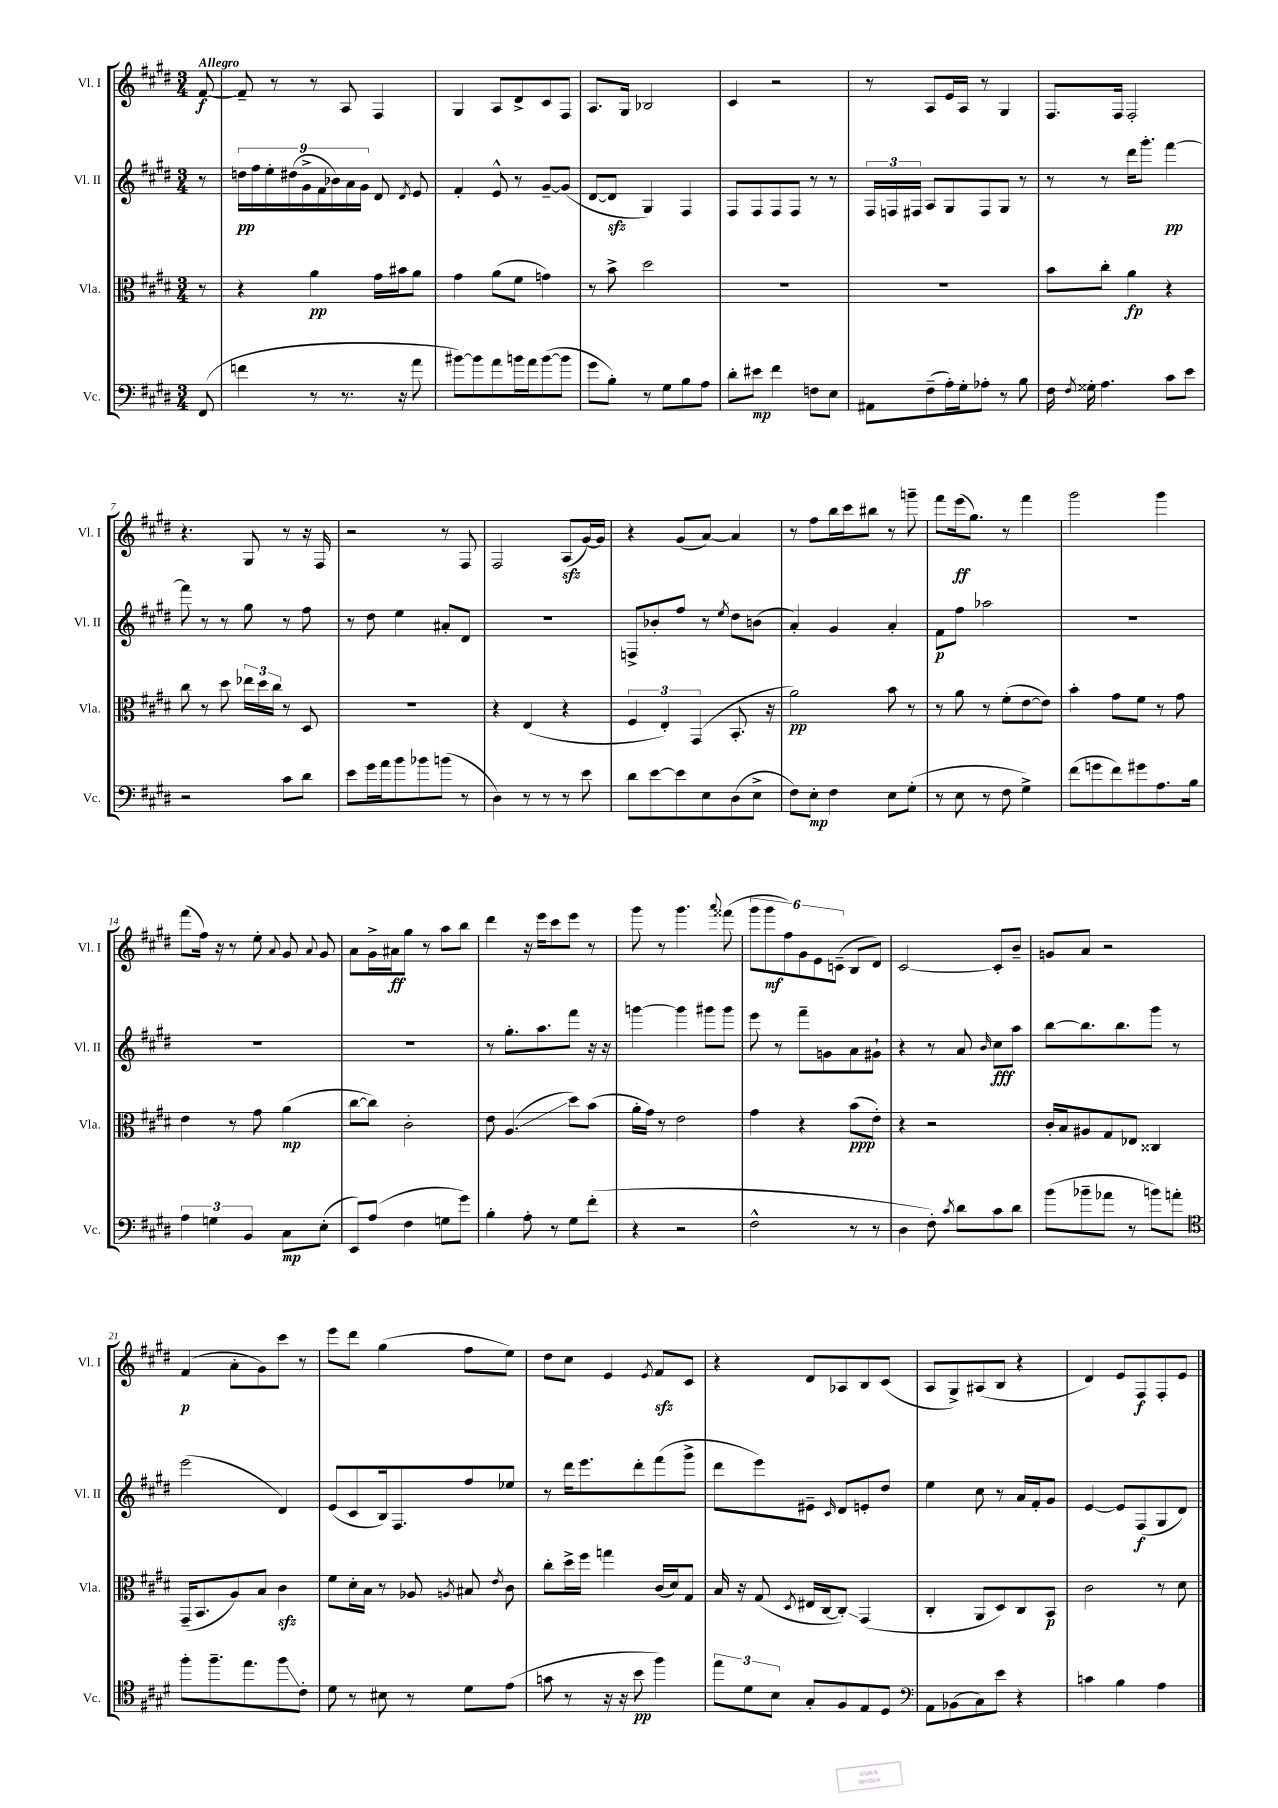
<<
\new StaffGroup <<
\new Staff = "s0" \with { instrumentName = "Vl. I" shortInstrumentName = "Vl. I" } {
    \clef treble \key e \major \numericTimeSignature \time 3/4 \partial 8 \tempo "Allegro"
    \autoBeamOff fis'8~\f |
    fis'8-- r8 r8 a8 fis4 |
    gis4 a8[ dis'8-> cis'8 fis8] |
    a8.[ gis16] bes2 |
    cis'4 r2 |
    r8 a8[ e'16 a16] r8 gis4 |
    fis8.[ fis16] fis2-. |
    r4. gis8 r8 r16 fis16 |
    r2 r8 fis8 |
    fis2 a8[\sfz( gis'16~) gis'16] |
    r4 gis'8[( a'8]~) a'4 |
    r8 fis''8[ b''16 cis'''16 bis''8] r8 g'''8-- |
    fis'''8[ e'''16\ff( gis''8.]) r8 fis'''4 |
    gis'''2 gis'''4 |
    fis'''8[( fis''16]) r16 r8 e''8-. \appoggiatura { a'8 } gis'8 \appoggiatura { a'8 } gis'8 |
    a'8[ gis'16-> ais'16\ff gis''8] r8 a''8[ b''8] |
    dis'''4 r16 e'''16[ cis'''8 e'''8] r8 |
    gis'''8 r8 gis'''4. \appoggiatura { a'''8 } fisis'''8( |
    \tuplet 6/4 { gis'''8[ gis'''8\mf fis''8) gis'8 e'8 c'8]--( } b8[ dis'8]) |
    cis'2~ cis'8[-. b'8]-- |
    g'8[ a'8] r2 |
    fis'4\p( a'8[-. gis'8) cis'''8] r8 |
    e'''8[ dis'''8] gis''4( fis''8[ e''8]) |
    dis''8[ cis''8] e'4 \acciaccatura { e'8 } fis'8[\sfz cis'8] |
    r4 dis'8[ aes8 b8 cis'8]( |
    a8[ gis8->) ais8( b8] r4 |
    dis'4) e'8[ fis8\f fis8-. e'8] \bar "|." |
}
\new Staff = "s1" \with { instrumentName = "Vl. II" shortInstrumentName = "Vl. II" } {
    \clef treble \key e \major \numericTimeSignature \time 3/4 \partial 8
    \autoBeamOff r8 |
    \tuplet 9/8 { d''16[\pp fis''16 e''16-. dis''16( gis'16-> fis'16 bes'16) a'16 gis'16] } dis'8 \acciaccatura { dis'8 } e'8 |
    fis'4-. e'8-^ r8 gis'8[~-- gis'8]( |
    dis'8[~ dis'8]\sfz gis4) fis4 |
    fis8[ fis8 fis8 fis8] r8 r8 |
    \tuplet 3/2 { fis16[ f16 fis16] } a8[ gis8 fis8 gis8] r8 |
    r8 r8 dis'''16[ gis'''8.]-. fis'''4~\pp |
    fis'''8 r8 r8 gis''8 r8 fis''8 |
    r8 dis''8 e''4 ais'8[-. dis'8] |
    R2. |
    f8[-> bes'8-. fis''8] r8 \acciaccatura { e''8 } dis''8[ b'8]( |
    a'4-.) gis'4 a'4-. |
    fis'8[\p fis''8] aes''2 |
    R2. |
    R2. |
    R2. |
    r8 gis''8.[-. a''8. fis'''8] r16 r16 |
    g'''4~ g'''4 gis'''8[ gis'''8] |
    e'''8 r8 fis'''8[-- g'8 a'8 gis'8]-! |
    r4 r8 a'8 \grace { b'16 } cis''8[\fff a''8] |
    b''8[~ b''8. b''8. gis'''8] r8 |
    e'''2( dis'4) |
    e'8[( cis'8 b16) fis8. fis''8 ees''8] |
    r8 dis'''16[ e'''8. dis'''8-. fis'''8( gis'''8]-> |
    dis'''8[ e'''8) eis'8]-- \grace { cis'16 } dis'8[ e'8-. dis''8] |
    e''4 cis''8 r8 a'16[ fis'16-. gis'8] |
    e'4~ e'8[ fis8\f( gis8 dis'8]) \bar "|." |
}
\new Staff = "s2" \with { instrumentName = "Vla." shortInstrumentName = "Vla." } {
    \clef alto \key e \major \numericTimeSignature \time 3/4 \partial 8
    \autoBeamOff r8 |
    r4 a'4\pp gis'16[ bis'16 a'8] |
    gis'4 a'8[( fis'8] g'4) |
    r8 b'8-> dis''2 |
    R2. |
    R2. |
    b'8[ cis''8]-. a'4\fp r4 |
    cis''8 r8 dis''8 \tuplet 3/2 { ees''16[ dis''16 cis''16] } r8 dis8 |
    R2. |
    r4 e4( r4 |
    \tuplet 3/2 { fis4 e4-.) gis,4( } b,8.-. r16 |
    a'2\pp) b'8 r8 |
    r8 a'8 r8 fis'8[-.( e'8~ e'8]) |
    b'4-. gis'8[ fis'8] r8 gis'8 |
    e'4 r8 gis'8 a'4\mp( |
    cis''8[~ cis''8]) cis'2-. |
    e'8 a4.\glissando( dis''8[) b'8]( |
    a'16[-. gis'16]) r8 e'2 |
    gis'4 r4 b'8[\ppp( e'8]-.) |
    r4 r2 |
    cis'16[-. b16 ais8 gis8 ees8] cisis4 |
    gis,16[--( b,8. a8) b8] cis'4\sfz |
    fis'8[ dis'16-. b16] r8 aes8 \acciaccatura { a8 } bis8 \acciaccatura { e'8 } cis'8 |
    cis''8[-. dis''16-> fis''16] g''4 cis'16[( dis'16) gis8] |
    b16 r16 gis8( \acciaccatura { dis8 } eis16[ cis16~ cis8]-.\glissando) gis,4( |
    cis4-. a,8[ dis8) cis8 b,8]\p |
    cis'2 r8 dis'8 \bar "|." |
}
\new Staff = "s3" \with { instrumentName = "Vc." shortInstrumentName = "Vc." } {
    \clef bass \key e \major \numericTimeSignature \time 3/4 \partial 8
    \autoBeamOff fis,8( |
    f'4 r8 r8. r16 a'8 |
    bis'8[~) bis'8 a'8 b'16 a'16 b'8~( b'8] |
    gis'8[ b8]-.) r8 gis8[ b8 a8] |
    dis'8[-. eis'8]\mp fis'4 f8[ e8] |
    ais,8[ fis8--( a16-.) gis16-. aes8]-. r8 b8 |
    fis16 \acciaccatura { fis8 } gisis16-. a4. cis'8[ e'8] |
    r2 cis'8[ dis'8] |
    e'8[ gis'16 a'16 b'8 bes'8 b'8]( r8 |
    dis4) r8 r8 r8 e'8 |
    dis'8[ e'8~ e'8 e8 dis8( e8]-> |
    fis8[) e8]-.\mp fis4 e8[ gis8]-.( |
    r8 e8 r8 fis8 gis4->) |
    fis'8[( g'8 fis'8) gis'8 a8. b16] |
    \tuplet 3/2 { a4 g4 b,4 } cis8[\mp e8]-.( |
    e,8[) a8]( fis4 g8[ gis'8]) |
    b4-. a8-. r8 gis8[ fis'8]-.( |
    r4 r2 |
    fis2-^ r8 r8 |
    dis4 fis8-.) \acciaccatura { cis'8 } dis'8[ cis'8 dis'8] |
    b'8[( bes'8-- aes'8] r8 b'8[) a'8]-. |
    \clef tenor fis''8[-. fis''8.-- e''8. fis''8\glissando cis'8]-. |
    dis'8 r8 bis8 r8 dis'8[ e'8]( |
    g'8 r8 r16 r16 b'8\pp fis''4) |
    \tuplet 3/2 { e''8[ dis'8 b8] } gis8[-. fis8 e8 dis8] |
    \clef bass a,8[ bes,8( cis8) e'8] r4 |
    c'4 b4 a4 \bar "|." |
}
>>
>>
